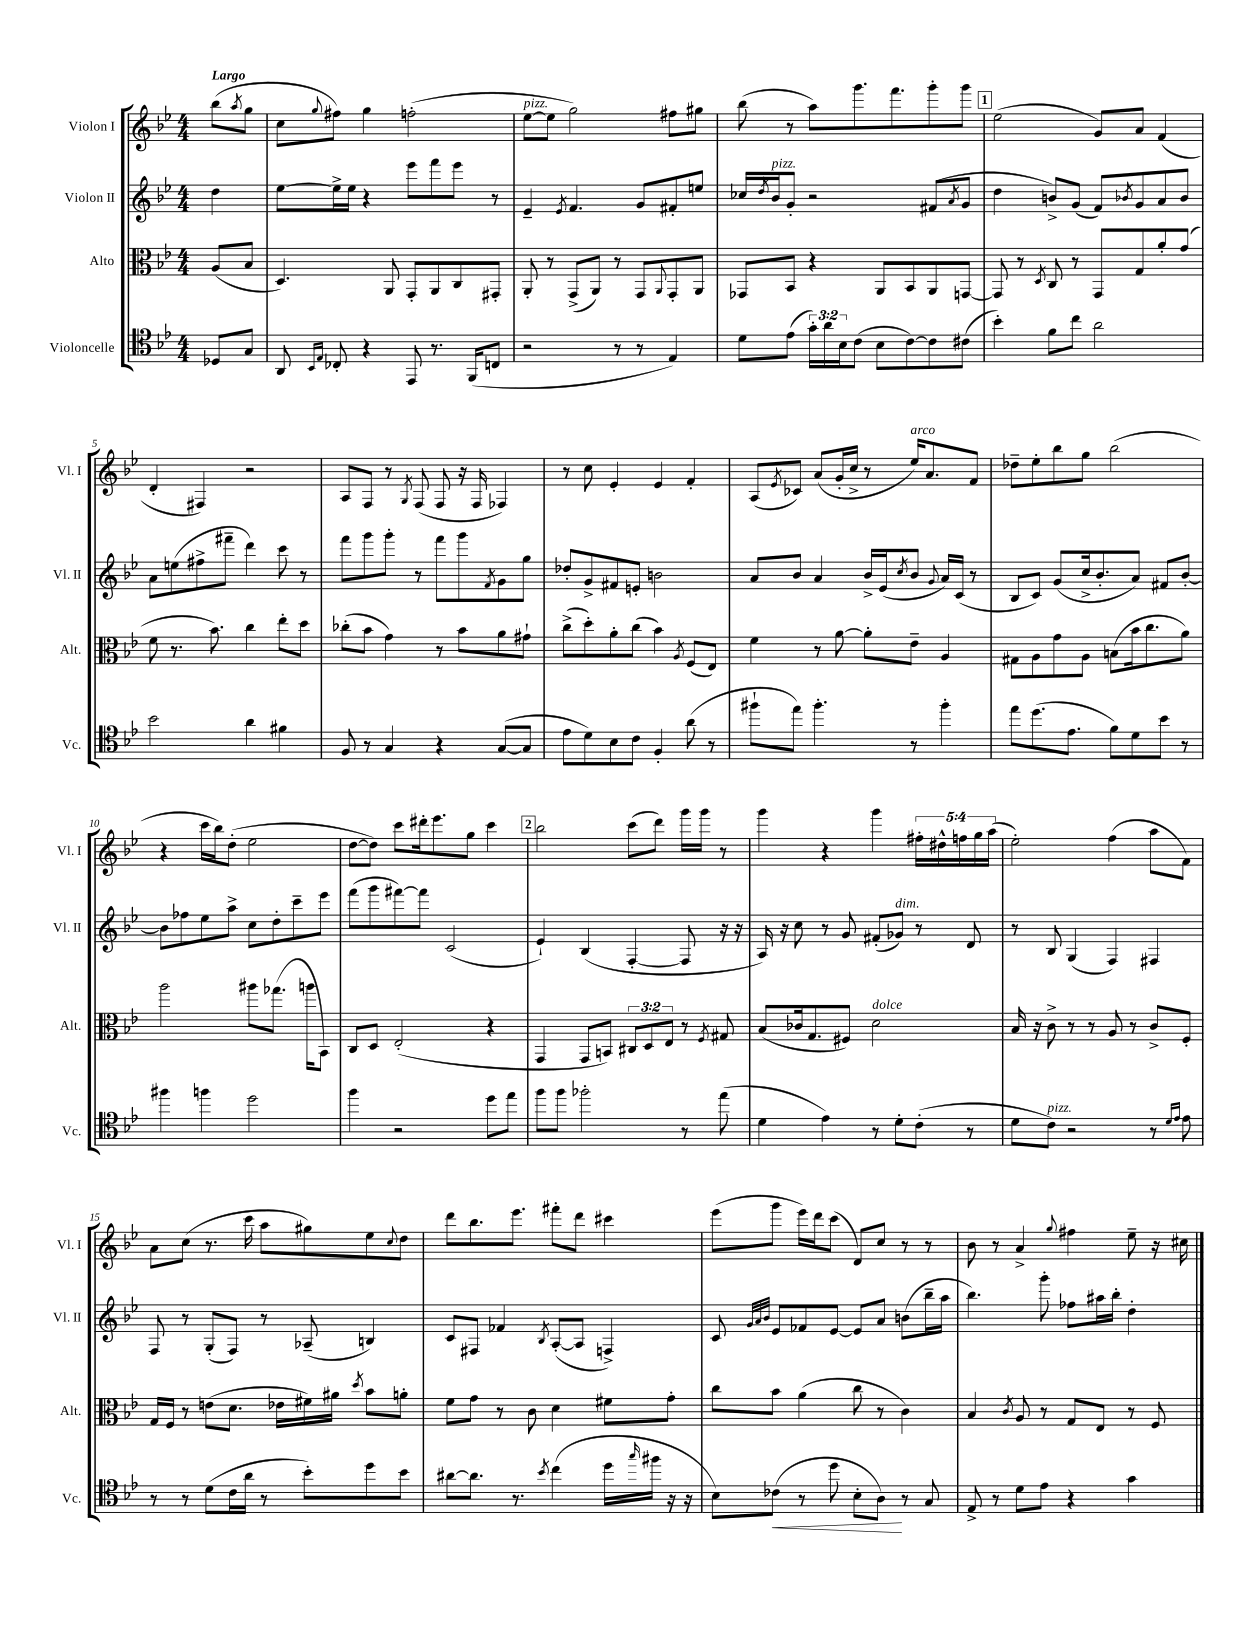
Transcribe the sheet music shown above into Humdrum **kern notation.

**kern	**kern	**kern	**kern
*staff4	*staff3	*staff2	*staff1
*clefC4	*clefC3	*clefG2	*clefG2
*k[b-e-]	*k[b-e-]	*k[b-e-]	*k[b-e-]
*M4/4	*M4/4	*M4/4	*M4/4
8D-	(8A	4dd	(8bb-
.	.	.	8qaa
8G	8B-	.	8gg
=	=	=	=
8AA	4.D)	[8ee-	8cc
16qqBB-	.	.	.
16qqE-	.	.	8qqgg
8C-'	.	16ee-^]	8ff#)
.	.	16ee-	.
4r	.	4r	4gg
.	8AA	.	.
8EE-	8GG'	8eee-	(2ff'
8.r	8AA	8fff	.
.	8C	8eee-	.
(16FF	.	.	.
8C	8GG#'	8r	.
=	=	=	=
2r	8AA'	4e-~	[8ee-
.	8r	.	8ee-]
.	.	8qe-	.
.	(8GG^	4.f	2gg)
.	8AA)	.	.
8r	8r	.	.
8r	8GG	8g	.
.	8qqAA	.	.
4E-)	8GG'	8f#'	8ff#
.	8AA	8ee	8gg#
=	=	=	=
8d	8GG-	16cc-	(8bb-
.	.	8qdd	.
.	.	16b-	.
(8e-	8BB-	8g'	8r
24g')	4r	2r	8aa)
24a	.	.	.
24B-	.	.	.
(8c	.	.	8.ggg
8B-	8AA	.	.
.	.	.	8.fff
[8c)	8BB-	.	.
8c]	8AA	(8f#	8ggg'
.	.	8qa	.
(8c#	[8GG	8g	8ggg
=	=	=	=
4b-')	8GG]	4dd	(2ee-
.	8r	.	.
.	8qD	.	.
8f	8C	8b^)	.
8cc	8r	(8g	.
2a	8GG	8f)	8g)
.	.	8qb-	.
.	8G	8g	8a
.	8a'	8a	(4f
.	(8g	8b-	.
=	=	=	=
2b-	8f	8a	4d'
.	8.r	(8ee	.
.	.	8ff#^	4F#)
.	8.b-)	.	.
.	.	8fff#~	.
4a	4cc	4ddd)	2r
4f#	8ee-'	8ccc	.
.	8dd	8r	.
=	=	=	=
8F	(8cc-'	8fff	8A
8r	8b-	8ggg	8F
4G	4g)	8ggg'	8r
.	.	.	8qG
.	.	8r	(8F
4r	8r	8fff	8F
.	8b-	8ggg	16r
.	.	.	16F
.	.	8qf	.
([8G	8a	8g	4F-)
8G]	8g#`	8gg	.
=	=	=	=
8e-	(8cc^	8dd-'	8r
8d)	8dd')	8g^	8cc
8B-	8a'	8f#	4e-'
8c	(8cc	8e'	.
4F'	4b-)	2b	4e-
.	8qA	.	.
(8a	(8F	.	4f'
8r	8E-)	.	.
=	=	=	=
8ff#`	4f	8a	(8A
.	.	.	8qe-
8ee-)	.	8b-	8c-)
4.ff#'	8r	4a	(8a
.	[8a	.	16g'
.	.	.	16cc^
.	8a']	16b-^	8r
.	.	(16e-	.
.	.	8qcc	.
8r	8e-~	8b-	16ee-)
.	.	.	8.a
.	.	8qqg	.
4ff#'	4A	16a)	.
.	.	(16c	.
.	.	8r	8f
=	=	=	=
8ee-	8G#	8B-	8dd-~
(8.dd	8A	8c)	8ee-'
.	8g	(8g	8bb-
8.e-	.	.	.
.	8A	16cc^	8gg
.	.	8.b-'	.
8f)	(8B	.	(2bb-
8d	16b-	8a)	.
.	8.cc	.	.
8b-	.	8f#	.
8r	8a)	[8b-'	.
=	=	=	=
4ff#	2aa	8b-]	4r
.	.	8ff-	.
4ff	.	8ee-	16ccc
.	.	.	16bb-)
.	.	8aa^	(8dd'
2dd	8aa#	8cc	2ee-
.	(8.gg-	8dd'	.
.	.	8ccc~	.
.	16aa	.	.
.	8BB-)	8eee-	.
=	=	=	=
4ff	8C	(8fff	[8dd
.	8D	8ggg	8dd])
2r	(2E-'	[8fff#)	8ccc
.	.	8fff#]	16ddd#'
.	.	.	8.eee-
.	.	(2c	.
.	.	.	8gg
8dd	4r	.	4ccc
8ee-	.	.	.
=	=	=	=
8ff	4GG	4e-`)	2bb-
8ff	.	.	.
2ff-'	8GG	(4B-	.
.	8BB)	.	.
.	12C#	[4F'	(8ccc
.	12D	.	.
.	.	.	8ddd)
.	12E-	.	.
8r	8r	8F]	16ggg
.	.	.	16ggg
.	8qF	.	.
(8ee-	8G#	16r	8r
.	.	16r	.
=	=	=	=
4d	(8B-	16A)	4ggg
.	.	16r	.
.	16c-	8cc	.
.	8.G	.	.
4e-)	.	8r	4r
.	8F#)	8g	.
8r	2d	(8f#'	4ggg
8d'	.	8g-)	.
(8c'	.	8r	20ff#'
.	.	.	20dd#^^
.	.	.	20ff
8r	.	8d	.
.	.	.	20gg
.	.	.	(20aa
=	=	=	=
8d	16B-	8r	2ee-')
.	16r	.	.
8c)	8c^	8B-	.
2r	8r	(4G	.
.	8r	.	.
.	8A	4F)	(4ff
.	8r	.	.
8r	8c^	4F#	8aa
16qqd	.	.	.
16qqe-	.	.	.
8e-	8F'	.	8f)
=	=	=	=
8r	16G	8F	8a
.	16F	.	.
8r	8r	8r	(8cc
(8d	(8e	(8G'	8.r
16c	8.d	8F)	.
16a	.	.	16ccc
8r	.	8r	8aa
.	16e-	.	.
8b-')	16f#)	(8A-~	8gg#)
.	16a#	.	.
.	8qdd	.	.
8dd	8b-	4B)	8ee-
.	.	.	8qqcc
8b-	8a'	.	8dd
=	=	=	=
[8a#	8f	8c	8ddd
8.a#]	8g	8F#	8.bb-
.	8r	4f-	.
8.r	.	.	8.eee-
.	8c	.	.
8qb-	.	8qB-	.
(4cc	4d	([8A'	8fff#'
.	.	8A]	8ddd
16dd	8f#	4F^)	4ccc#
16qqgg	.	.	.
16ff#	.	.	.
16r	8g'	.	.
16r	.	.	.
=	=	=	=
8B-)	8cc	8c	(8eee-
.	.	32qqg	.
.	.	32qqa	.
.	.	32qqb-	.
(8c-	8b-	8e-	8ggg
8r	(4a	8f-	16eee-)
.	.	.	16ddd
8dd	.	[8e-	(8ccc
8B-'	8cc	8e-]	8d)
8A)	8r	8a	8cc
8r	4c)	(8b	8r
8G	.	16bb-~	8r
.	.	16aa	.
=	=	=	=
8E-^	4B-	4.bb-)	8b-
8r	.	.	8r
.	8qc	.	.
8d	8A	.	4a^
8e-	8r	8ggg'	.
.	.	.	8qqgg
4r	8G	8ff-	4ff#
.	8E-	16aa#	.
.	.	16bb-'	.
4g	8r	4dd'	8ee-~
.	8F	.	16r
.	.	.	16cc#
==	==	==	==
*-	*-	*-	*-
